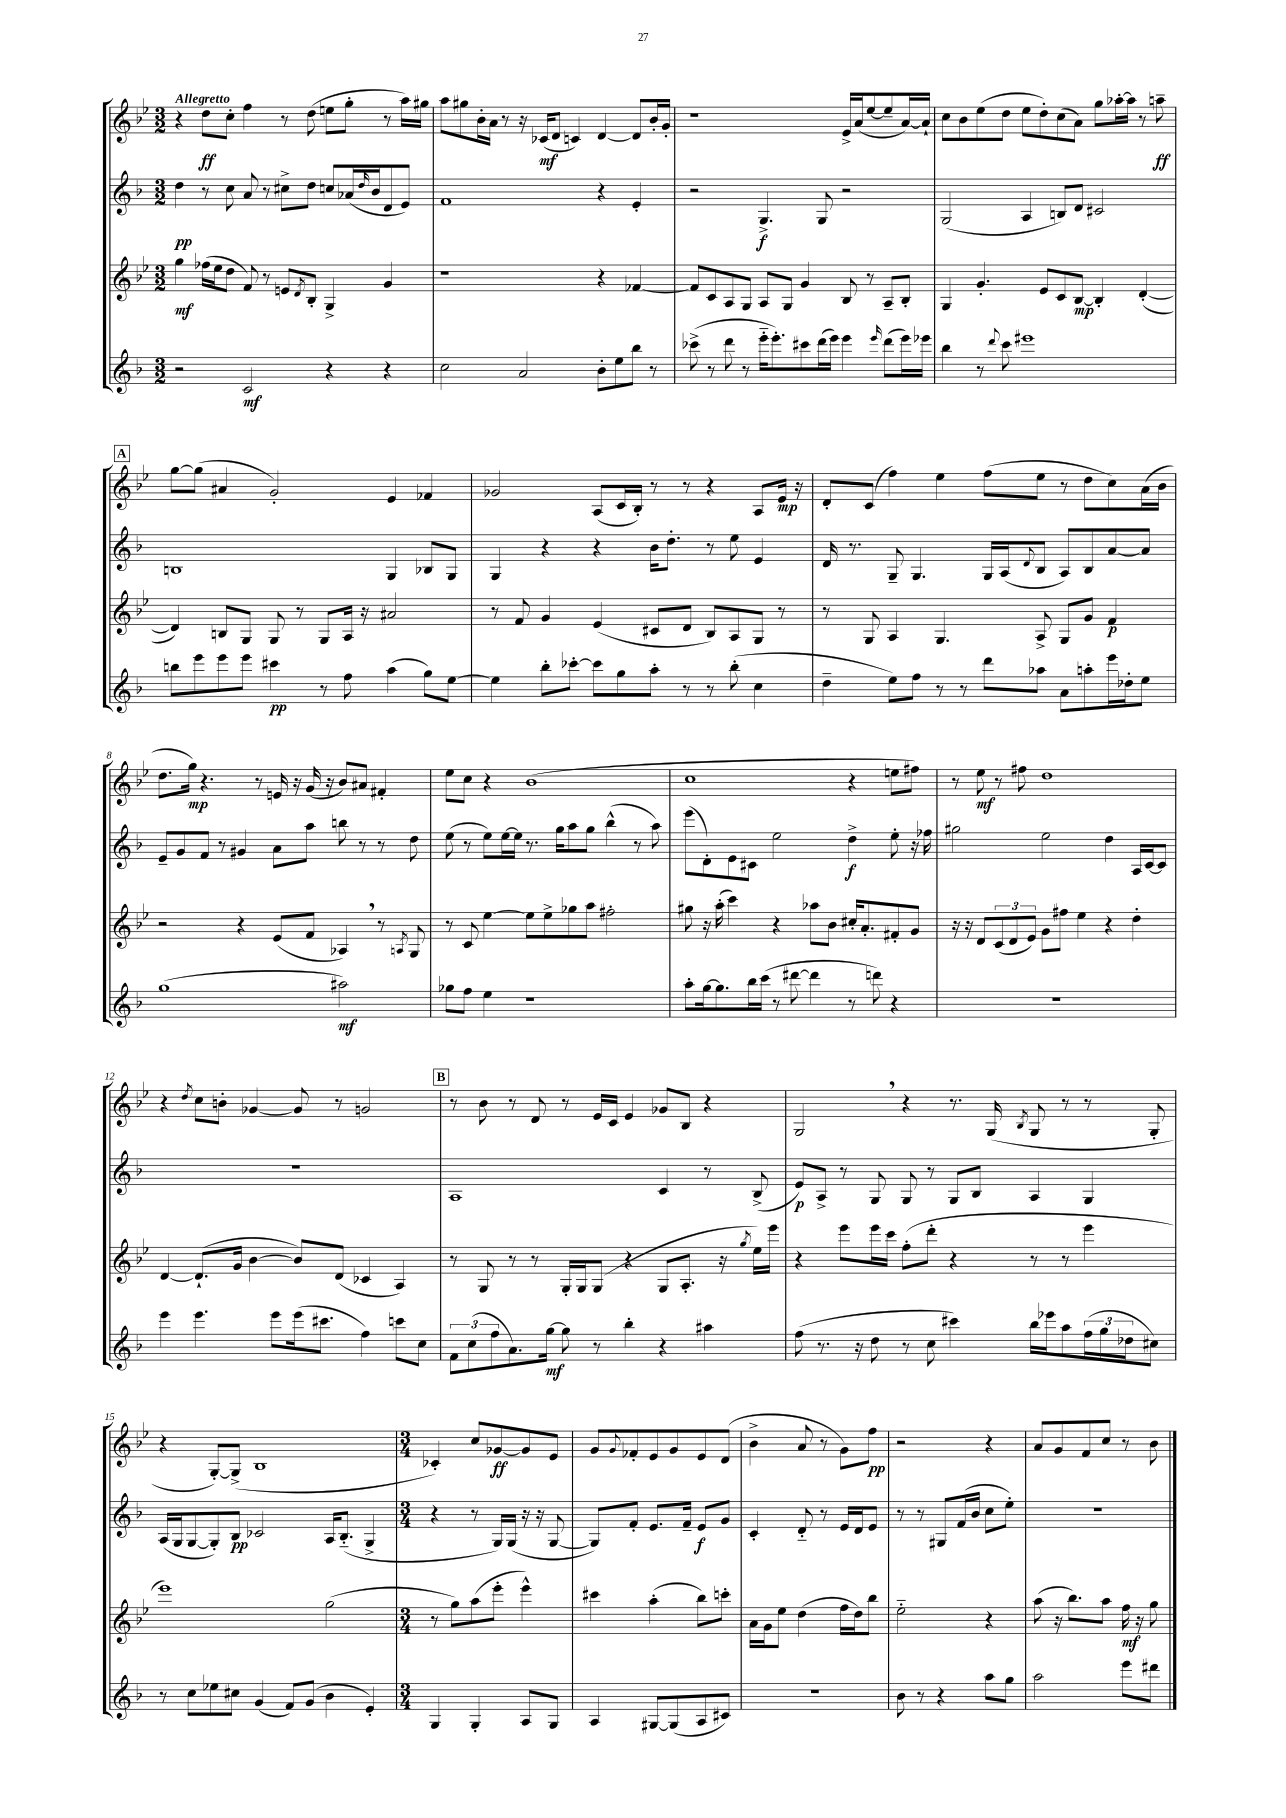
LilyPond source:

<<
\new StaffGroup <<
\new Staff = "s0" {
    \clef treble \key bes \major \numericTimeSignature \time 3/2 \tempo "Allegretto"
    r4 d''8\ff c''8-. f''4 r8 d''8( e''8 g''8-. r8 a''16) gis''16 |
    a''8 gis''8 bes'16-. a'16 r8 r16 ces'16\mf( d'8 c'4) d'4~ d'8 bes'16-. g'16-. |
    r1 ees'16-> a'16( ees''8~ ees''8-- a'16~) a'16-! |
    c''8 bes'8 ees''8( d''8 ees''8 d''8-.) c''8( a'8) g''8 aes''16~-. aes''16 r8 a''8--\ff |
    \mark \markup { \box "A" } g''8~ g''8( ais'4 g'2-.) ees'4 fes'4 |
    ges'2 a8( c'16 bes16-.) r8 r8 r4 a8 ees'16\mp r16 |
    d'8-. c'8( f''4) ees''4 f''8( ees''8 r8 d''8 c''8) a'16( bes'16 |
    d''8. g''16\mp) r4. r8 e'16 r16 g'16( r16 bes'8) ais'8 fis'4-. |
    ees''8 c''8 r4 bes'1( |
    c''1 r4 e''8 fis''8) |
    r8 ees''8\mf r8 fis''8 d''1 |
    r4 \acciaccatura { d''8 } c''8 b'8-. ges'4~ ges'8 r8 g'2 |
    \mark \markup { \box "B" } r8 bes'8 r8 d'8 r8 ees'16 c'16 ees'4 ges'8 bes8 r4 |
    g2 \breathe r4 r8. g16( \acciaccatura { bes8 } g8 r8 r8 g8-. |
    r4 g8~-.) g8->( bes1 |
    \numericTimeSignature \time 3/4 ces'4-.) c''8 ges'8~\ff ges'8 ees'8 |
    g'8 \appoggiatura { g'8 } fes'8-. ees'8 g'8 ees'8 d'8( |
    bes'4-> a'8 r8 g'8) f''8\pp |
    r2 r4 |
    a'8 g'8 f'8 c''8 r8 bes'8 \bar "|." |
}
\new Staff = "s1" {
    \clef treble \key f \major \numericTimeSignature \time 3/2
    d''4\pp r8 c''8 a'8 r8 cis''8-> d''8 c''8 aes'16( \grace { d''16 } bes'16 d'8 e'8) |
    f'1 r4 e'4-. |
    r2 g4.->\f g8 r2 |
    g2( a4 b8) d'8 cis'2 |
    \mark \markup { \box "A" } b1 g4 bes8 g8 |
    g4 r4 r4 bes'16 d''8.-. r8 e''8 e'4 |
    d'16 r8. g8-- g4. g16 a16( \appoggiatura { d'8 } bes8 a8) bes8 a'8~ a'8 |
    e'8-- g'8 f'8 r8 gis'4 a'8 a''8 b''8 r8 r8 d''8 |
    e''8( r8 e''8) e''16~ e''16 r8. g''16 a''8 g''8 bes''4-^( r8 a''8) |
    e'''8( d'8-.) e'8 cis'8 e''2 d''4->\f e''8-. r16 fes''16 |
    gis''2 e''2 d''4 a16 c'16~ c'8 |
    R1. |
    \mark \markup { \box "B" } a1 c'4 r8 bes8->( |
    e'8\p) a8-> r8 g8 g8 r8 g8 bes8 a4 g4 |
    a16( g16 g8~ g8-.) bes8\pp ces'2 a16 bes8.-_( g4-> |
    \numericTimeSignature \time 3/4 r4 r8 g16) g16( r16 r16 g8~ |
    g8) f'8-. e'8. f'16-- e'8\f g'8 |
    c'4-. d'8-_ r8 e'16 d'16 e'8 |
    r8 r8 gis8 f'16( bes'16 c''8 e''8-.) |
    R2. \bar "|." |
}
\new Staff = "s2" {
    \clef treble \key bes \major \numericTimeSignature \time 3/2
    g''4\mf fes''16( ees''16 d''8 f'8) r8 e'8 \acciaccatura { d'8 } bes8-. g4-> g'4 |
    r1 r4 fes'4~ |
    fes'8 c'8 a8 g8 a8 g8 g'4 bes8 r8 a8-- bes8-. |
    g4 g'4.-. ees'8 c'8 bes8~\mp bes4-. d'4~-.( |
    \mark \markup { \box "A" } d'4) b8 g8 g8 r8 g8 a16 r16 ais'2 |
    r8 f'8 g'4 ees'4( cis'8 d'8 bes8) a8 g8 r8 |
    r8 g8 a4 g4. a8-> g8 g'8 f'4\p |
    r2 r4 ees'8( f'8 aes4) \breathe r8 \acciaccatura { a8 } g8 |
    r8 c'8 ees''4~ ees''8 ees''8-> ges''8 a''8 fis''2-. |
    gis''8 r16 a''16-.( c'''4) r4 aes''8 bes'8 cis''16-. a'8.-. fis'8-. g'8 |
    r16 r16 d'8 \tuplet 3/2 { c'8( d'8 ees'8) } g'8 fis''8 ees''4 r4 d''4-. |
    d'4~ d'8.-!( g'16 bes'4~ bes'8) d'8( ces'4 a4) |
    \mark \markup { \box "B" } r8 g8 r8 r8 g16-. g16 g8( r4 g8 a8.-. r16 \acciaccatura { g''8 } ees''16) ees'''16 |
    r4 ees'''8 ees'''16 c'''16 f''8-.( d'''8-. r4 r8 r8 ees'''4 |
    ees'''1) g''2( |
    \numericTimeSignature \time 3/4 r8 g''8) a''8( ees'''8-. ees'''4-^) |
    cis'''4 a''4-.( bes''8) c'''8-. |
    a'16 g'16 ees''8 d''4( f''16 d''16) bes''8 |
    ees''2-_ r4 |
    a''8( r16 bes''8.) a''8 f''16\mf r16 g''8 \bar "|." |
}
\new Staff = "s3" {
    \clef treble \key f \major \numericTimeSignature \time 3/2
    r2 c'2\mf r4 r4 |
    c''2 a'2 bes'8-. e''8 bes''8 r8 |
    ces'''8->( r8 d'''8 r8 e'''16-_ e'''8.-.) cis'''8 d'''16( e'''16) e'''4 \grace { e'''16 } d'''8( e'''16) ees'''16 |
    bes''4 r8 \appoggiatura { d'''8 } c'''8 eis'''1 |
    \mark \markup { \box "A" } b''8 e'''8 e'''8 e'''8 cis'''4\pp r8 f''8 a''4( g''8) e''8~ |
    e''4 bes''8-. ces'''8~-. ces'''8 g''8 a''8-. r8 r8 bes''8-.( c''4 |
    d''4-- e''8) f''8 r8 r8 d'''8 aes''8 a'8 a''8-. e'''16 des''16-. e''8 |
    g''1( ais''2\mf) |
    ges''8 f''8 e''4 r1 |
    a''8-. g''16~ g''8. bes''16 c'''16( r8 dis'''8~ dis'''4 r8 d'''8) r4 |
    R1. |
    e'''4 e'''4. e'''8 e'''16( cis'''8. f''4) c'''8 c''8 |
    \mark \markup { \box "B" } \tuplet 3/2 { f'8 c''8( f''8 } a'8.) g''16~\mf g''8 r8 bes''4-. r4 ais''4 |
    f''8( r8. r16 d''8 r8 c''8 cis'''4) bes''16 ees'''16 a''8 \tuplet 3/2 { f''16( g''16 des''16 } cis''8) |
    r8 c''8 ees''8 cis''8 g'4( f'8) g'8( bes'4 e'4-.) |
    \numericTimeSignature \time 3/4 g4 g4-. a8 g8 |
    a4 gis8~ gis8( a8 cis'8) |
    R2. |
    bes'8 r8 r4 a''8 g''8 |
    a''2 e'''8 dis'''8 \bar "|." |
}
>>
>>
